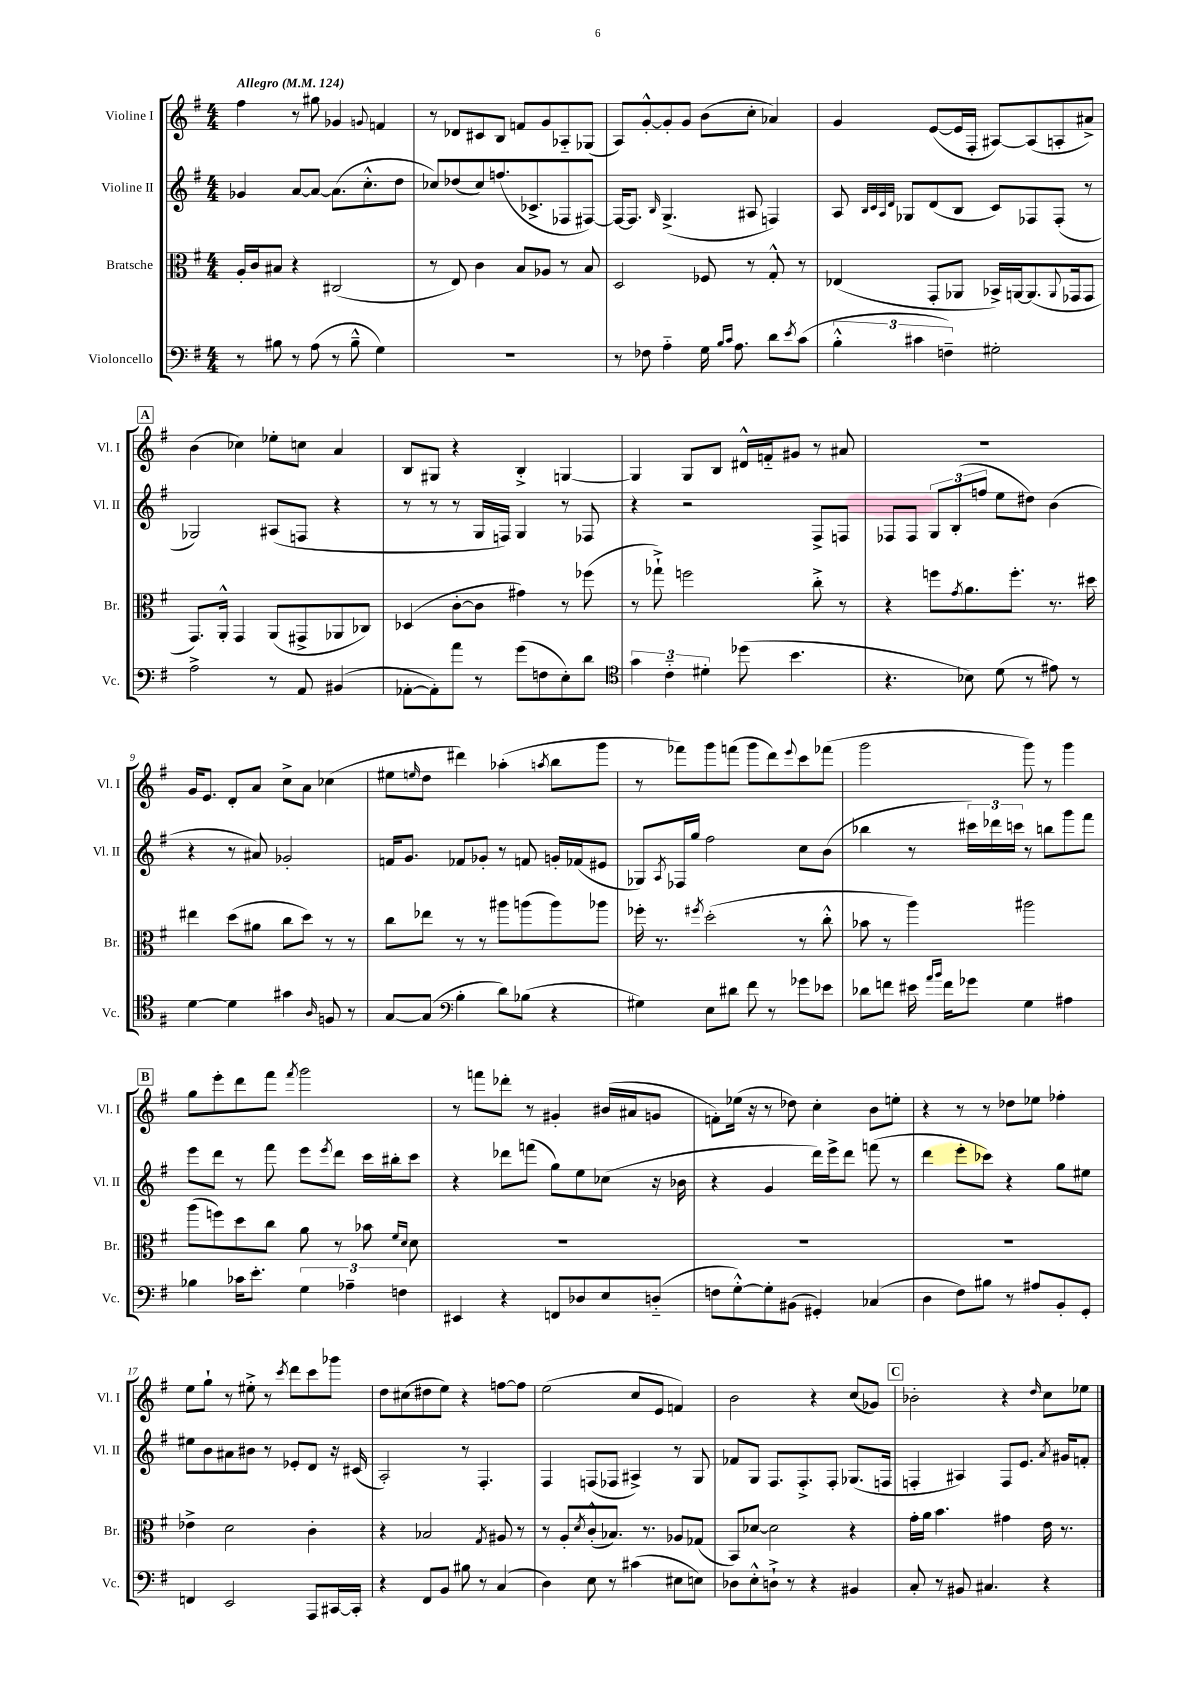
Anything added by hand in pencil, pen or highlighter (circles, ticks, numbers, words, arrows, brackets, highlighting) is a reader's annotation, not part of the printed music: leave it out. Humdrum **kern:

**kern	**kern	**kern	**kern
*staff4	*staff3	*staff2	*staff1
*clefF4	*clefC3	*clefG2	*clefG2
*k[f#]	*k[f#]	*k[f#]	*k[f#]
*M4/4	*M4/4	*M4/4	*M4/4
*MM124	*MM124	*MM124	*MM124
8r	16A'	4g-	4ff#
.	16c	.	.
8B#	8B#	.	.
8r	4r	[8a	8r
(8A	.	8a_	8gg#
8r	(2C#	(8.a]	4g-
8B#~^^	.	.	.
.	.	8.cc'^^	.
.	.	.	8qqg
4G)	.	.	4f
.	.	8dd	.
=	=	=	=
1r	8r	8cc-)	8r
.	8E)	(8dd-	8d-
.	4c	8cc-)	8c#
.	.	(8.ff	8B
.	8B	.	8f
.	.	8.c-^	.
.	8A-	.	8g
.	8r	8F-	8A-'~
.	8B	[8F#)	(8G-
=	=	=	=
8r	2D	16F#_	8A)
.	.	8.F#]	.
8F-	.	.	[8g'^^
.	.	16qqB	.
4A'~	.	(4.G^	8g']
.	.	.	8g
16G	8F-	.	(8b
16qqB	.	.	.
16qqc	.	.	.
8.A	.	.	.
.	8r	8A#	8cc'
8d	8G'^^	4F)	4a-)
8qe	.	.	.
(8c	8r	.	.
=	=	=	=
6B'^^	(4E-	8A	4g
.	.	32qqB	.
.	.	32qqc	.
.	.	32qqA	.
.	.	32qqd	.
.	.	8G-	.
6c#	.	.	.
.	8GG'	(8d	([8e
6F~)	.	.	.
.	8AA-	8B	16e]
.	.	.	16F#'
2G#'	16BB-^)	8c)	[8A#)
.	[16AA	.	.
.	(8.AA]	8F-	(8A#]
.	.	(8F-'	8A'
.	8qqAA	.	.
.	16GG-	.	.
.	8GG-	8r	8a#^)
=	=	=	=
2A^	8.GG)	2G-)	(4b
.	16AA'^^	.	.
.	4GG	.	4cc-)
8r	(8AA	(8A#	8ee-'
8AA	8GG#^	8F	8cc
(4BB#	8AA-	4r	4a
.	8C-)	.	.
=	=	=	=
[8AA-'	(4D-	8r	8B
8AA-'])	.	8r	8G#
8a	[8c'	8r	4r
8r	8c]	16G	.
.	.	16F)	.
(8g	4g#)	4G	4B'^
8F	.	.	.
8E')	8r	8r	[4G
8d	(8ff-	8F-	.
=	=	=	=
*clefC4	*	*	*
6g	8r	4r	4G]
.	8gg-`^)	.	.
6c'~	.	.	.
.	2ff	2r	8G
6d#'	.	.	.
.	.	.	8B
(8dd-	.	.	16d#^^
.	.	.	16f'~
4.b	.	.	8g#
.	8cc'^	8F#^	8r
.	8r	8F	8a#
=	=	=	=
4.r	4r	8F-	1r
.	.	8F-	.
.	8ff	12G	.
.	.	(12B'	.
.	8qg	.	.
8B-)	8.a	.	.
.	.	12ff	.
(8d	.	8ee	.
.	8.ff'	.	.
8r	.	8dd#)	.
8e#)	8.r	(4b	.
8r	.	.	.
.	16dd#	.	.
=	=	=	=
[4d	4ee#	4r	16g
.	.	.	8.e
4d]	(8dd	8r	8d'
.	8a#	8a#)	8a
4g#	8cc	2g-'	8cc^
.	8dd)	.	8a
16qqA	.	.	.
8F	8r	.	(4cc-
8r	8r	.	.
=	=	=	=
[8G	8cc	16f	8ee#
.	.	8.g	.
.	.	.	16qqee
(8G]	8ee-	.	8dd
*clefF4	*	*	*
4B'	8r	8f-	4ddd#)
.	8r	8g-'	.
8d)	8aa#	8r	(4aa-'
(8B-	(8aa	8f	.
.	.	.	8qaa
4r	8aa)	16g'	8bb
.	.	(16f-	.
.	8aa-	8e#	8ggg
=	=	=	=
4G#)	16ff-'	8G-)	8r
.	8.r	.	.
.	.	8qA	.
.	.	16F-	8fff-)
.	.	16gg	.
.	8qff#	.	.
8E	(2dd'	2ff#	8ggg
8d#	.	.	(8fff
8f#	.	.	8ggg
8r	.	.	8ddd)
.	.	.	8qqeee
8g-	8r	8cc	8ccc
8e-	8cc'^^	(8b	(8fff-
=	=	=	=
8d-	8b-	4bb-	2ggg
8f	8r	.	.
16e#	4aa)	8r	.
16qqa	.	.	.
16qqb	.	.	.
16f	.	.	.
8g-	.	24ccc#)	.
.	.	24ddd-	.
.	.	24ccc	.
4G	2aa#	8r	8ggg)
.	.	8bb	8r
4A#	.	8ggg	4ggg
.	.	8fff#	.
=	=	=	=
4B-	(8aa	8eee	8gg
.	8ff)	8ddd	8eee'
16c-	8dd	8r	8ddd
8.e'	.	.	.
.	8cc	8fff#	8fff#
.	.	.	8qfff#
6G	8a	8eee	2ggg
.	.	8qeee	.
.	8r	8ddd	.
6A-~	.	.	.
.	8b-	16ccc	.
.	.	16bb#'	.
6F	.	.	.
.	16qqf#	.	.
.	16qqd	.	.
.	8d	8ccc	.
=	=	=	=
4EE#	1r	4r	8r
.	.	.	8fff
4r	.	8ddd-	8ddd-'
.	.	(8fff	8r
8FF	.	8gg)	4g#'
8D-	.	8ee	.
8E	.	(8cc-	(16b#
.	.	.	16a#
(8D'~	.	16r	8g
.	.	16b-	.
=	=	=	=
8F	1r	4r	8f')
[8G'^^)	.	.	(16ee-
.	.	.	16r
8G']	.	4g	8r
(8BB#	.	.	8dd-)
4GG#')	.	16ddd)	4cc'
.	.	16eee^	.
.	.	8ddd	.
(4C-	.	(8fff	8b
.	.	8r	8ee'
=	=	=	=
4D	1r	4ddd	4r
8F#)	.	8eee'	8r
8B#	.	8ccc-)	8r
8r	.	4r	8dd-
8A#	.	.	8ee-
8BB'	.	8gg	4ff-'
8GG'	.	8ee#	.
=	=	=	=
4FF	4e-^	8ee#	8ee
.	.	8b	8gg`
2EE	2d	8a#	8r
.	.	8b#	8ee#'^
.	.	8r	8r
.	.	.	8qccc
.	.	8e-'	8ddd
8AAA	4c'	8d	8ccc
[16CC#	.	16r	8ggg-
16CC#']	.	(16c#	.
=	=	=	=
4r	4r	2A')	8dd
.	.	.	(8cc#
8FF#	2B-	.	8dd#
8BB	.	.	8ee)
8B#	.	8r	4r
8r	.	4.F#'	.
.	8qG	.	.
(4C	8A#	.	[8ff
.	8r	.	8ff]
=	=	=	=
4D)	8r	4F#	(2ee
.	8A'	.	.
.	8qd	.	.
8E	(8c'^^	(8F	.
8r	8.B-)	8F-	.
(4c#	.	4A#^)	8cc
.	8.r	.	.
.	.	.	8e
8E#	8A-	8r	4f)
8E)	(8G-	8G	.
=	=	=	=
8D-	8BB)	8f-	2b
8E'^^	[8d-	8G	.
8D`^	2d-]	8.F#	.
8r	.	.	.
.	.	8.F#'^	.
4r	.	.	4r
.	.	8F#'	.
4BB#	4r	(8.G-	(8cc
.	.	.	8g-)
.	.	16F	.
=	=	=	=
8C'	16g'	4F'	2b-'
.	16a	.	.
8r	4.b	.	.
8BB#	.	4A#)	.
4.C#	.	.	.
.	4g#	8F	4r
.	.	8.e	.
.	.	.	16qqdd
4r	16e	.	8cc
.	.	8qa	.
.	8.r	16g#	.
.	.	8f'	8ee-
==	==	==	==
*-	*-	*-	*-
